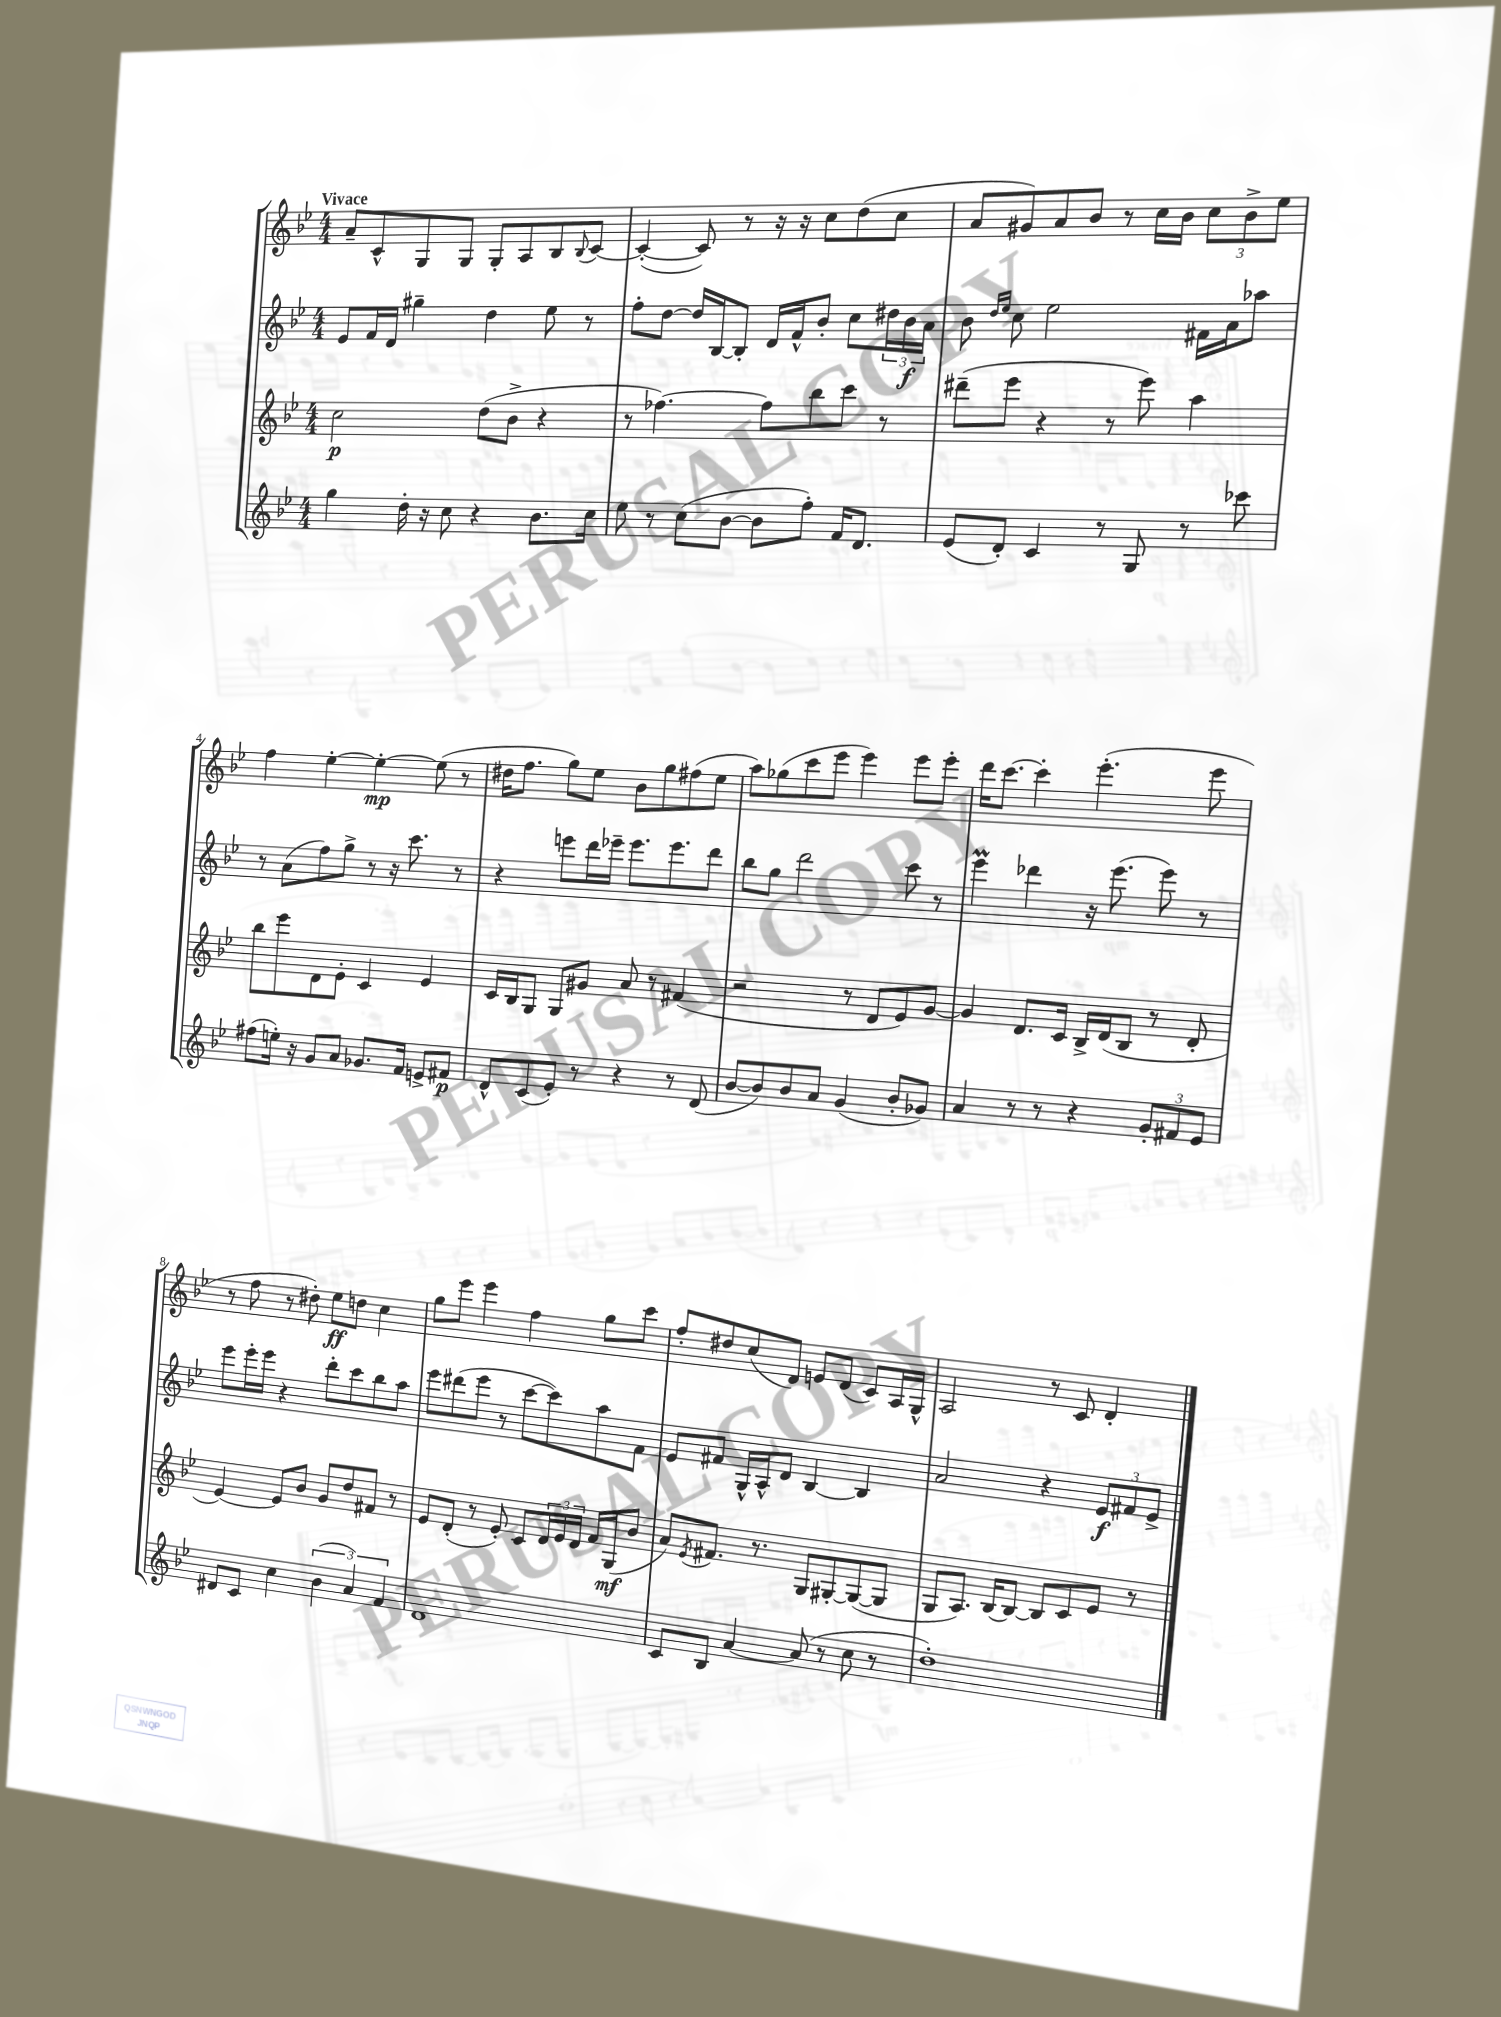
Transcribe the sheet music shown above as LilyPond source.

<<
\new StaffGroup <<
\new Staff = "s0" {
    \clef treble \key bes \major \numericTimeSignature \time 4/4 \tempo "Vivace"
    a'8-- c'8-^ g8 g8 g8-. a8 bes8 \appoggiatura { bes8 } c'8~ |
    c'4~-.( c'8) r8 r16 r16 c''8 d''8( c''8 |
    a'8 gis'8) a'8 bes'8 r8 c''16 bes'16 \tuplet 3/2 { c''8 bes'8-> ees''8 } |
    f''4 ees''4~-. ees''4~-.\mp ees''8( r8 |
    dis''16 f''8. g''8) ees''8 bes'8 g''8 fis''8( ees''8 |
    a''8) ges''8( c'''8 ees'''8 ees'''4) ees'''8 ees'''8-. |
    d'''16 c'''8.~ c'''4-. ees'''4.-.( ees'''8 |
    r8 f''8 r8 dis''8-.) ees''8\ff d''8 c''4 |
    g''8 ees'''8 ees'''4 f''4 g''8 c'''8 |
    f''8-. dis''8 c''8( d'8) e'8 d'8( c'8) a16 g16-^ |
    a2 r8 c'8 d'4-. \bar "|." |
}
\new Staff = "s1" {
    \clef treble \key bes \major \numericTimeSignature \time 4/4
    ees'8 f'16 d'16 gis''4-- d''4 ees''8 r8 |
    f''8-. d''8~ d''16 bes16~ bes8-. d'16 f'16-^ bes'8-. c''8 \tuplet 3/2 { dis''16 bes'16\f a'16 } |
    bes'8 \grace { d''16 ees''16 } c''8 ees''2 fis'16 a'16 aes''8 |
    r8 a'8( f''8) g''8-> r8 r16 c'''8. r8 |
    r4 e'''8 d'''16 ees'''16-- ees'''8. ees'''8. d'''8 |
    bes''8 g''8 d'''2 c'''8 r8 |
    ees'''4\prall des'''4 r16 ees'''8.( ees'''8) r8 |
    ees'''8 ees'''16-. ees'''16 r4 d'''8-. c'''8 bes''8 a''8 |
    ees'''8 dis'''8( ees'''8 r8 c'''8~ c'''8) a''8 f'8 |
    ees'8 fis'8 g16-^ a16-^ d'8 bes4~ bes4 |
    a'2 r4 \tuplet 3/2 { ees'8\f fis'8 ees'8-> } \bar "|." |
}
\new Staff = "s2" {
    \clef treble \key bes \major \numericTimeSignature \time 4/4
    c''2\p d''8( bes'8-> r4 |
    r8 fes''4.~) fes''8 bes''8 c'''8 r8 |
    dis'''8--( ees'''8 r4 r8 ees'''8) a''4 |
    bes''8 ees'''8 d'8 ees'8-. c'4 ees'4 |
    c'16 bes16 g8 g8 gis'8 a'8 r8 fis'4( |
    r2 r8 d'8 ees'8) g'8~ |
    g'4 d'8. c'16 bes16-> d'16( bes8 r8 d'8-. |
    ees'4~) ees'8 bes'8 g'8 d''8 fis'8 r8 |
    ees'8 d'8-.( r8 ees'8-.) c'8 \tuplet 3/2 { d'16 ees'16 d'16 } f'16 g16\mf( bes'8 |
    a'8) \acciaccatura { ees'8 } fis'8. r8. g8 gis8~-. gis8~( gis8 |
    g8 a8.) bes16~ bes8~ bes8 c'8 ees'8 r8 \bar "|." |
}
\new Staff = "s3" {
    \clef treble \key bes \major \numericTimeSignature \time 4/4
    g''4 d''16-. r16 c''8 r4 bes'8. c''16 |
    ees''8 r8 c''8( bes'8~ bes'8 f''8-.) f'16 d'8. |
    ees'8( d'8-.) c'4 r8 g8 r8 ces'''8 |
    fis''8( e''16-.) r16 g'8 a'8 ges'8. f'16 e'8-> fis'8\p |
    d'8-^ c'8( ees'8-.) r8 r4 r8 d'8( |
    bes'8~ bes'8) bes'8 a'8 g'4( bes'8-. ges'8) |
    a'4 r8 r8 r4 \tuplet 3/2 { g'8-. fis'8 ees'8 } |
    dis'8 c'8 c''4 \tuplet 3/2 { bes'4( a'4) f'4 } |
    d'1 |
    c'8 bes8 a'4~ a'8( r8 c''8 r8 |
    d''1-.) \bar "|." |
}
>>
>>
